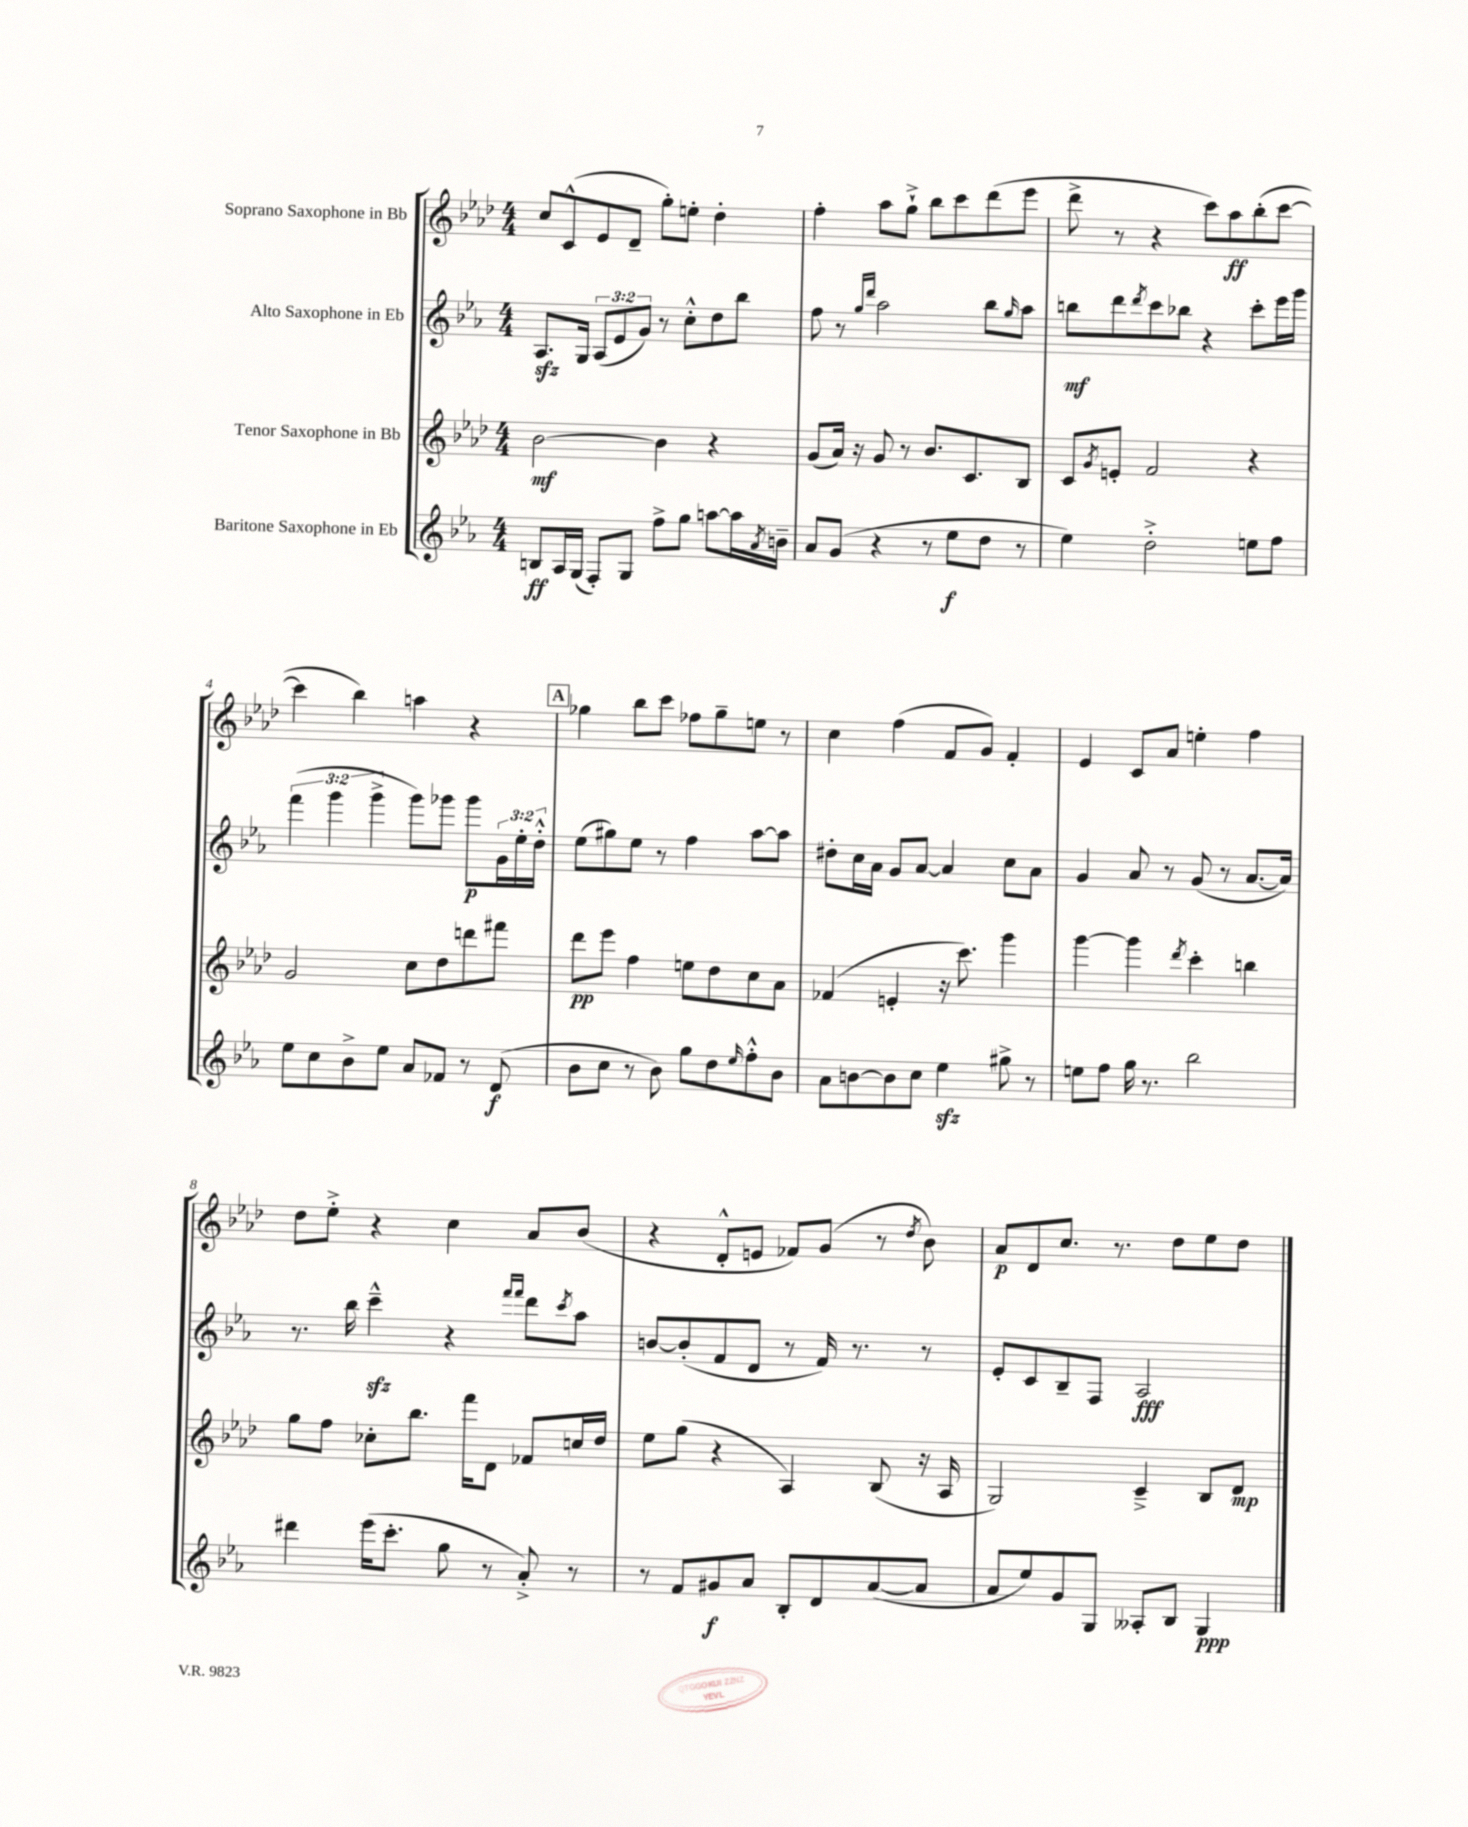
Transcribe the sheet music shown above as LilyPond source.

<<
\new StaffGroup <<
\new Staff = "s0" \with { instrumentName = "Soprano Saxophone in Bb" } {
    \clef treble \key aes \major \numericTimeSignature \time 4/4
    c''8 c'8-^( ees'8 des'8-- g''8-.) e''8-. des''4-. |
    f''4-. aes''8 g''8-!-> bes''8 c'''8 des'''8( ees'''8 |
    des'''8-> r8 r4 c'''8) aes''8\ff bes''8-.( c'''8~ |
    c'''4 bes''4) a''4 r4 |
    \mark \markup { \box "A" } ges''4 bes''8 c'''8 fes''8 ges''8-- e''8 r8 |
    c''4 f''4( f'8 g'8) f'4-. |
    ees'4 c'8 aes'8 e''4-. f''4 |
    des''8 ees''8-.-> r4 c''4 aes'8 bes'8( |
    r4 des'8-.-^ e'8 fes'8) g'8( r8 \acciaccatura { des''8 } bes'8) |
    aes'8\p des'8 c''8. r8. des''8 ees''8 des''8 \bar "|." |
}
\new Staff = "s1" \with { instrumentName = "Alto Saxophone in Eb" } {
    \clef treble \key ees \major \numericTimeSignature \time 4/4 \override Staff.TupletNumber.text = #tuplet-number::calc-fraction-text
    aes8.\sfz g16 \tuplet 3/2 { aes8( ees'8 g'8) } r8 c''8-.-^ d''8 bes''8 |
    f''8 r8 \grace { g''16 d'''16 } aes''2 bes''8 \grace { g''16 } aes''8 |
    b''8\mf d'''8 \acciaccatura { d'''8 } c'''8 bes''8 r4 c'''8-. ees'''16 g'''16 |
    \tuplet 3/2 { f'''4( g'''4 g'''4-> } g'''8) ges'''8 ges'''8\p \tuplet 3/2 { g'16 ees''16-. d''16-.-^ } |
    \mark \markup { \box "A" } ees''8( gis''8) ees''8 r8 f''4 aes''8~ aes''8 |
    dis''8-. c''16 aes'16 g'8 aes'8~ aes'4 c''8 aes'8 |
    g'4 aes'8 r8 g'8( r8 aes'8.~ aes'16) |
    r8. bes''16 c'''4---^\sfz r4 \grace { f'''16 f'''16 } d'''8 \acciaccatura { c'''8 } aes''8 |
    b'8~ b'8-.( f'8 d'8 r8 f'16) r8. r8 |
    ees'8-. c'8 bes8-- f8 aes2\fff \bar "|." |
}
\new Staff = "s2" \with { instrumentName = "Tenor Saxophone in Bb" } {
    \clef treble \key aes \major \numericTimeSignature \time 4/4
    bes'2~\mf bes'4 r4 |
    g'8( aes'16) r16 g'8 r8 bes'8. c'8. bes8 |
    c'8 \acciaccatura { g'8 } e'8-. f'2 r4 |
    g'2 c''8 des''8 d'''8 fis'''8 |
    \mark \markup { \box "A" } des'''8\pp ees'''8 f''4 e''8 des''8 c''8 aes'8 |
    fes'4( e'4-. r16 c'''8.) g'''4 |
    g'''4~ g'''4 \acciaccatura { des'''8 } c'''4-. b''4 |
    g''8 f''8 ces''8-. bes''8. f'''16 des'8 fes'8 c''16 des''16 |
    ees''8 g''8( r4 aes4) bes8( r16 aes16 |
    g2) c'4---> bes8 des'8\mp \bar "|." |
}
\new Staff = "s3" \with { instrumentName = "Baritone Saxophone in Eb" } {
    \clef treble \key ees \major \numericTimeSignature \time 4/4
    b8\ff aes16 g16( f8-.) g8 f''8-> g''8 a''8~ a''16 \acciaccatura { aes'8 } b'16-- |
    aes'8 g'8( r4 r8 ees''8\f d''8 r8 |
    ees''4) d''2-.-> e''8 f''8 |
    ees''8 c''8 bes'8-> ees''8 aes'8 fes'8 r8 d'8\f( |
    \mark \markup { \box "A" } bes'8 c''8 r8 bes'8) g''8 d''8 \grace { ees''16 } f''8-.-^ bes'8 |
    aes'8 b'8~ b'8 c''8 ees''4\sfz gis''8-> r8 |
    e''8 f''8 g''16 r8. bes''2 |
    dis'''4 ees'''16( c'''8.-. g''8 r8 aes'8-.->) r8 |
    r8 f'8 gis'8\f aes'8 bes8-. d'8 aes'8~( aes'8 |
    aes'8 ees''8) g'8 g8 aeses8-. bes8 g4\ppp \bar "|." |
}
>>
>>
